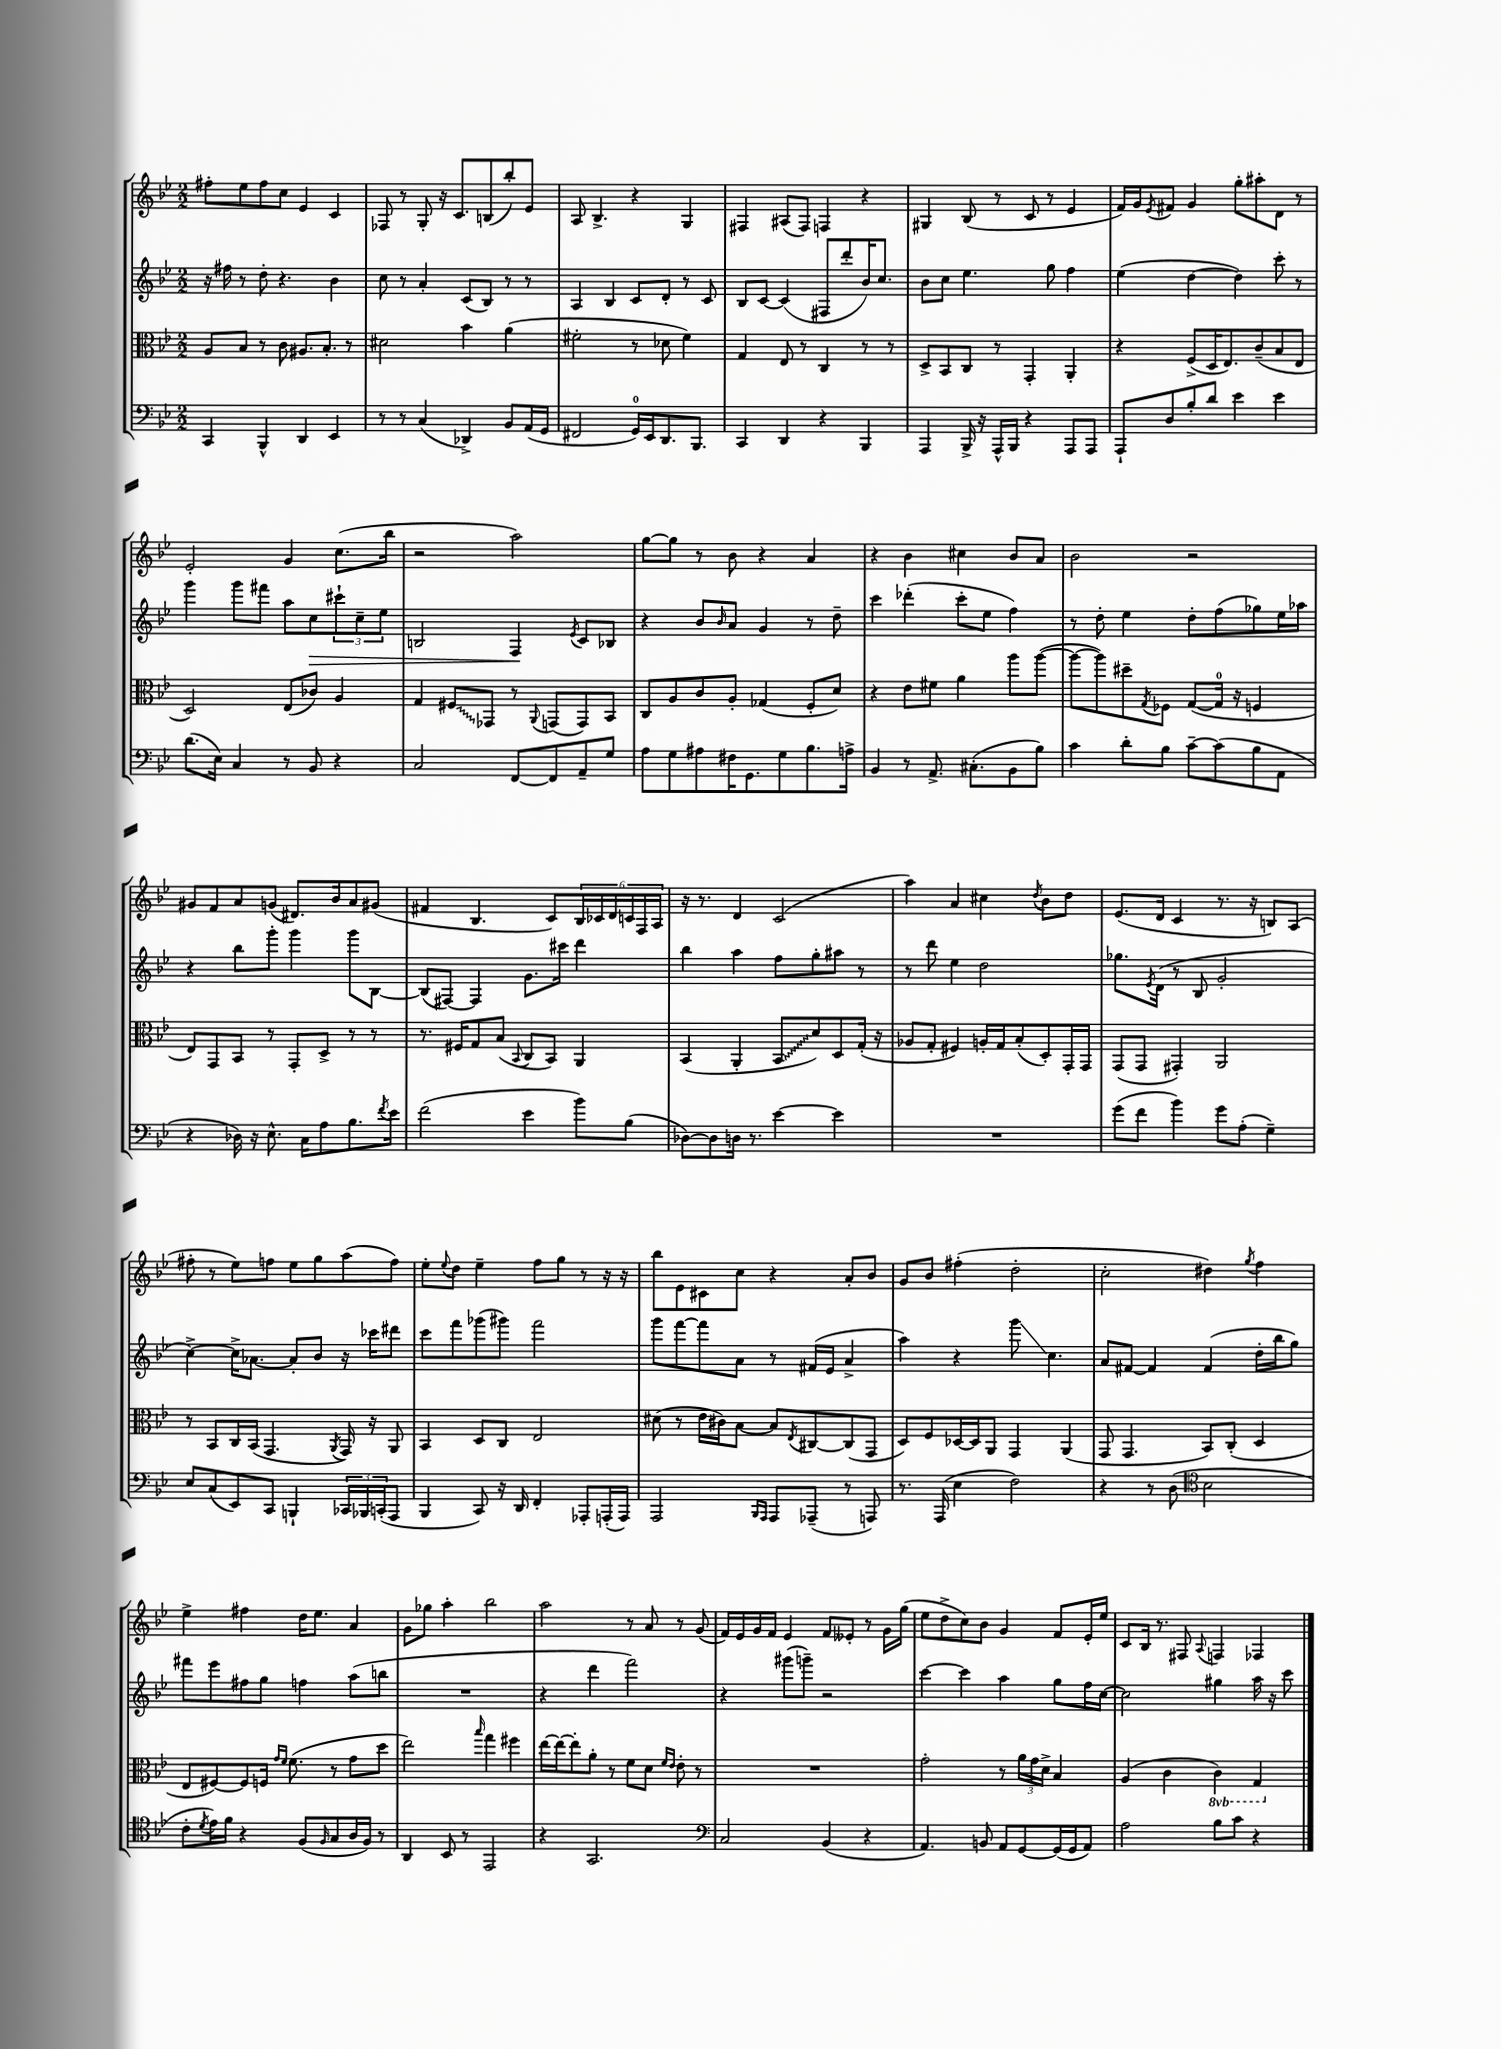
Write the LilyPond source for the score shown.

<<
\new StaffGroup <<
\new Staff = "s0" {
    \clef treble \key bes \major \numericTimeSignature \time 2/2
    fis''8-. ees''8 fis''8 c''8 ees'4 c'4 |
    fes8 r8 g8-. r16 c'8. b8( bes''8-.) ees'8 |
    a8 bes4.-> r4 g4 |
    fis4 ais8( fis8) f4 r4 |
    gis4 bes8( r8 c'8 r8 ees'4 |
    f'16) g'16 \acciaccatura { ees'8 } fis'8 g'4 g''8-. ais''8-. d'8 r8 |
    ees'2-. g'4 c''8.( bes''16 |
    r2 a''2) |
    g''8~ g''8 r8 bes'8 r4 a'4 |
    r4 bes'4 cis''4 bes'8 a'8 |
    bes'2 r2 |
    gis'8 f'8 a'8 g'8( dis'8.) bes'16 a'8 gis'8( |
    fis'4 bes4. c'8) \tuplet 6/4 { bes16 ces'16 d'16 c'16 f16 a16 } |
    r16 r8. d'4 c'2( |
    a''4) a'4 cis''4 \acciaccatura { d''8 } bes'8 d''8 |
    ees'8.( d'16 c'4 r8. r16 b8) a8( |
    fis''8-. r8 ees''8) f''8 ees''8 g''8 a''8( f''8) |
    ees''8-. \appoggiatura { ees''8 } d''8 ees''4-- f''8 g''8 r8 r16 r16 |
    bes''8 ees'8 cis'8 c''8 r4 a'8-. bes'8 |
    g'8 bes'8 fis''4-.( d''2-. |
    c''2-. dis''4) \acciaccatura { g''8 } f''4 |
    ees''4-> fis''4 d''16 ees''8. a'4 |
    g'8 ges''8 a''4-. bes''2 |
    a''2 r8 a'8 r8 g'8( |
    f'16) ees'16 g'16 f'16 ees'4 f'8 eeses'8-. r8 g'16 g''16( |
    ees''8 d''8-> c''8) bes'8 g'4 f'8 ees'16-. ees''16 |
    c'8 bes16 r8. fis8 \appoggiatura { a8 } f4 fes4 \bar "|." |
}
\new Staff = "s1" {
    \clef treble \key bes \major \numericTimeSignature \time 2/2
    r16 fis''16 r8 d''8-. r4. bes'4 |
    c''8 r8 a'4-. c'8( bes8) r8 r8 |
    a4 bes4 c'8 d'8-. r8 c'8 |
    bes8 c'8~ c'4( fis8 d'''8-. bes'16) c''8. |
    bes'8 c''8 ees''4. g''8 f''4 |
    ees''4( d''4~ d''4) c'''8-. r8 |
    g'''4 g'''8 fis'''8 a''8 c''8\> \tuplet 3/2 { cis'''8-! c''8-- ees''8 } |
    b2 f4\! \acciaccatura { ees'8 } c'8 bes8 |
    r4 bes'8 \grace { bes'16 } a'8 g'4 r8 d''8-- |
    c'''4 des'''4-.( c'''8-. ees''8 f''4) |
    r8 d''8-. ees''4 d''8-. f''8( ges''8) ees''16 aes''16 |
    r4 bes''8 g'''8-. g'''4 g'''8 bes8~ |
    bes8( fis8~) fis4 g'8. cis'''16 d'''4 |
    bes''4 a''4 f''8 g''8-. ais''8 r8 |
    r8 d'''8 ees''4 d''2 |
    ges''8. \acciaccatura { ees'8 } d'16( r8 bes8 g'2-. |
    c''4~->) c''16-> aes'8.~ aes'8-. bes'8 r16 ces'''16 dis'''8 |
    c'''8 f'''8 ges'''8( gis'''8) f'''2 |
    g'''8 f'''8~ f'''8 a'8 r8 fis'16( ees'16 a'4-> |
    a''4) r4 g'''8\glissando c''4. |
    a'8 fis'8~ fis'4 fis'4( d''16-. bes''16 g''8) |
    fis'''8 ees'''8 fis''8 g''8 f''4 a''8( b''8 |
    R1 |
    r4 d'''4 f'''2) |
    r4 gis'''8( g'''8--) r2 |
    c'''4~ c'''4 a''4 g''8 f''16 c''16~ |
    c''2 gis''4 a''16 r16 c'''8 \bar "|." |
}
\new Staff = "s2" {
    \clef alto \key bes \major \numericTimeSignature \time 2/2 \set Staff.ottavationMarkups = #ottavation-simple-ordinals
    a8 bes8 r8 c'8 ais8. bes8.-. r8 |
    dis'2 bes'4 a'4( |
    fis'2-. r8 des'8 fis'4) |
    g4 ees8 r8 c4 r8 r8 |
    d8-> bes,8 c8 r8 g,4-. a,4-. |
    r4 f8->( d16 ees8.) c'8--( bes8 ees8 |
    d2) ees8( ces'8) a4 |
    g4 \once \override Glissando.style = #'zigzag fis8\glissando ges,8 r8 \appoggiatura { a,8 } g,8( g,8) bes,8 |
    c8 a8 c'8 a8-. ges4( f8-. d'8) |
    r4 ees'8 fis'8 a'4 a''8 a''8~( |
    a''8~ a''8) dis''8-- \acciaccatura { g8 } fes8 g8~( g16-0 r16 f4 |
    ees8) g,8 bes,8 r8 g,8-. d8-> r8 r8 |
    r8. fis16 g8 bes8( \appoggiatura { bes,8 } c8 bes,8) a,4 |
    bes,4( a,4-. \once \override Glissando.style = #'zigzag bes,8\glissando d'8) d8 g16-.( r16 |
    aes8 g8-. fis4) a16-. g16 bes8-.( d8-.) g,16-. g,16 |
    g,8( g,8 gis,4-.) a,2 |
    r8 bes,8 c16 bes,16( g,4. \acciaccatura { a,8 } g,16) r16 a,8 |
    bes,4 d8 c8 ees2 |
    dis'8( r8 ees'16 cis'16) bes8~ bes8 \acciaccatura { ees8 } cis8~ cis8( g,8 |
    d8) f8 des16~ des16 a,8 g,4 a,4( |
    g,8 g,4. bes,8) c8-.( d4 |
    ees8 fis8~) fis8 f16 \grace { g'16 f'16 } f'8.( r8 g'8 d''8 |
    ees''2) \grace { bes''16 } g''4 fis''4 |
    ees''16~ ees''16~ ees''8-. a'8-. r8 f'8 d'8 \grace { f'16 ees'16 } ees'8-. r8 |
    R1 |
    g'2-. r8 \tuplet 3/2 { a'16 g'16 d'16-> } bes4 |
    a4( c'4 \ottava #-1 c4) g,4 \ottava #0 \bar "|." |
}
\new Staff = "s3" {
    \clef bass \key bes \major \numericTimeSignature \time 2/2
    c,4 bes,,4-^ d,4 ees,4 |
    r8 r8 c4( des,4->) bes,8 a,16( g,16 |
    fis,2 g,16-0) ees,16 d,8. bes,,8. |
    c,4 d,4 r4 bes,,4 |
    a,,4 bes,,16-> r16 a,,16-^ bes,,16 r4 a,,8 a,,8 |
    a,,8-! d8 bes8-. d'8 ees'4 ees'4 |
    d'8.( ees16) c4 r8 bes,8 r4 |
    c2 f,8~ f,8 a,8-- g8 |
    a8 g8 ais8 fis16 g,8. g8 bes8. a16-> |
    bes,4 r8 a,8.-> cis8.-.( bes,8 bes8) |
    c'4 d'8-. bes8 c'8~-- c'8( bes8 a,8 |
    r4 des16) r16 ees8.-^ c16 a8 bes8. \acciaccatura { f'8 } ees'16 |
    f'2( ees'4 bes'8) bes8( |
    des8~) des8 d16 r8. ees'4~ ees'4 |
    R1 |
    g'8( f'8 bes'4) g'8 a8-.( g4--) |
    ees8 c8( ees,8) c,8 b,,4-! \tuplet 3/2 { ces,16 bes,,16 c,16-.( } a,,8 |
    bes,,4 c,8) r16 d,16 f,4-. aes,,8-. a,,16-.( a,,16) |
    a,,2 \grace { bes,,16 a,,16 } a,,8 aes,,8--( r8 a,,8) |
    r8. a,,16( ees4 f2) |
    r4 r8 d8( \clef tenor bes2 |
    c'8-. \acciaccatura { d'8 } ees'16) f'16 r4 f8( \grace { f16 } g8 a16 f16) r8 |
    a,4 bes,8 r8 ees,2 |
    r4 g,2. |
    \clef bass c2 bes,4( r4 |
    a,4.) b,8 a,8 g,8~ g,16( g,16 a,8) |
    a2 bes8 c'8 r4 \bar "|." |
}
>>
>>
\layout { \context { \Score \remove "Bar_number_engraver" } }
